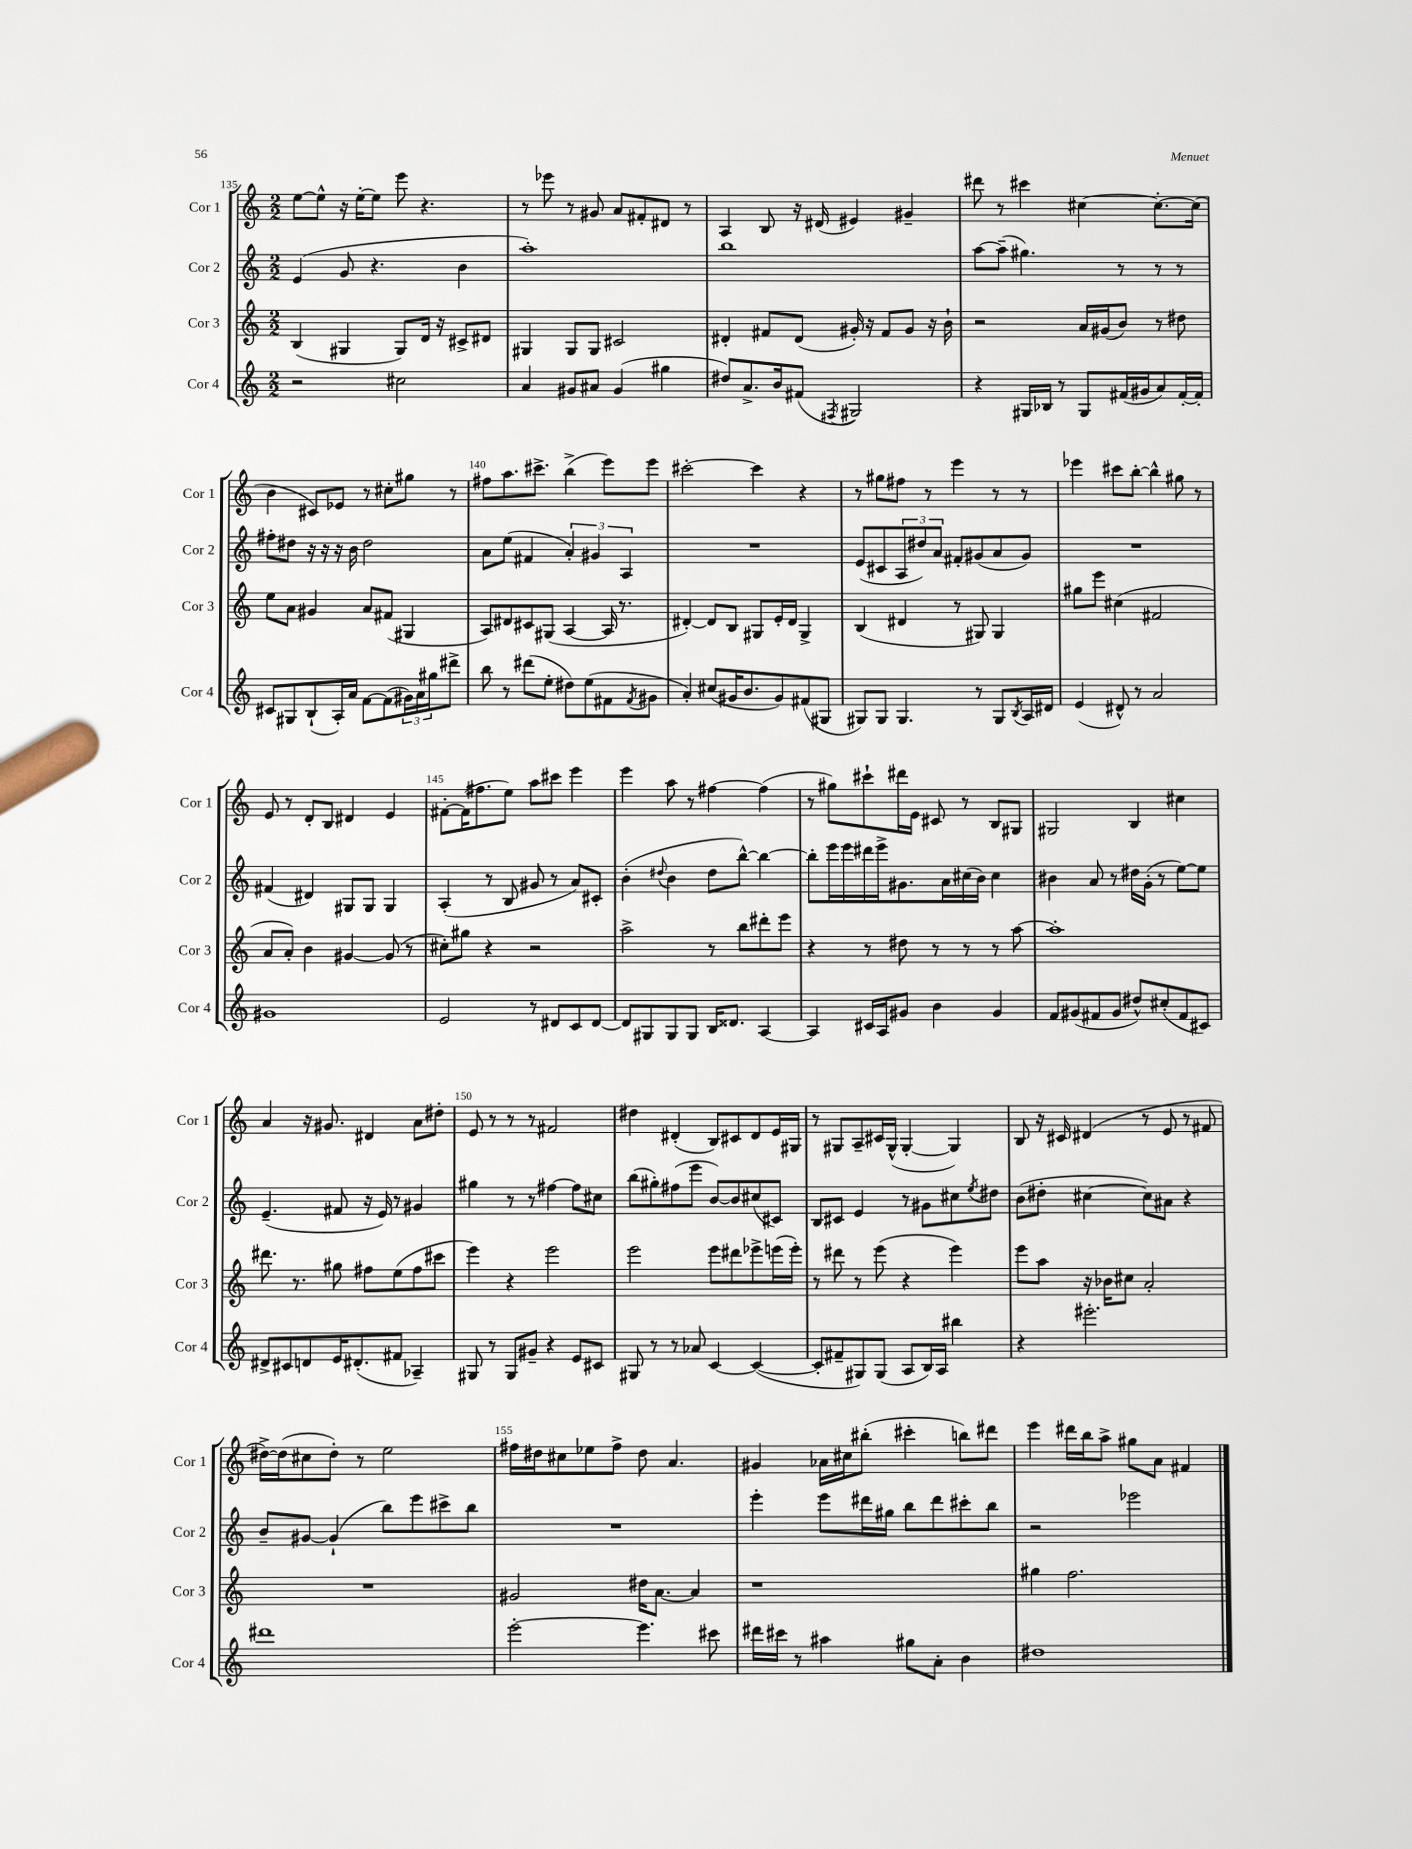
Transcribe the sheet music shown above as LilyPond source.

<<
\new StaffGroup <<
\new Staff = "s0" \with { instrumentName = "Cor 1" shortInstrumentName = "Cor 1" } {
    \clef treble \key c \major \numericTimeSignature \time 2/2
    e''8~ e''8-^ r16 e''16~-. e''8 e'''8 r4. |
    r8 ees'''8 r8 gis'8 a'8 fis'8-. dis'8 r8 |
    a4 b8 r16 dis'16( eis'4) gis'4-- |
    dis'''8 r8 cis'''4 cis''4~ cis''8.~-. cis''16( |
    b'4 cis'8) ees'8 r8 cis''8-. gis''8 r8 |
    fis''8 a''8. cis'''8.-> b''4->( e'''8) e'''8 |
    cis'''2~-. cis'''4 r4 |
    r8 gis''8 fis''8 r8 e'''4 r8 r8 |
    ees'''4 cis'''8 b''8~-. b''4-^ gis''8 r8 |
    e'8 r8 d'8-. b8 dis'4 e'4 |
    fis'8~-. fis'16( fis''8. e''8) a''8 cis'''8 e'''4 |
    e'''4 a''8 r8 fis''4~ fis''4( |
    r8 gis''8) cis'''8-! dis'''16 e'16 cis'8 r8 b8 gis8 |
    gis2 b4 cis''4 |
    a'4 r16 gis'8. dis'4 a'8 dis''8-. |
    e'8 r8 r8 r8 fis'2 |
    dis''4 dis'4-.( b8) cis'8 dis'8 e'16 gis16 |
    r8 gis8 a8-- cis'16 gis16-^( gis4~-. gis4) |
    b8 r16 cis'16 dis'4( r8 e'8 r8 fis'8 |
    dis''16~->) dis''16( cis''8 dis''8-.) r8 e''2 |
    fis''16 dis''16 cis''8 ees''8 fis''8-> dis''8 a'4. |
    gis'4 aes'16 cis''16 bis''8-.( cis'''4-. b''8) dis'''8 |
    e'''4 dis'''16 b''16 a''8-> gis''8 a'8 fis'4 \bar "|." |
}
\new Staff = "s1" \with { instrumentName = "Cor 2" shortInstrumentName = "Cor 2" } {
    \clef treble \key c \major \numericTimeSignature \time 2/2
    e'4( g'8 r4. b'4 |
    a''1-.) |
    b''1 |
    a''8~ a''8--( gis''4.) r8 r8 r8 |
    fis''8-. dis''8 r16 r16 r16 b'16 dis''2 |
    a'8 e''8( fis'4 \tuplet 3/2 { a'4-.) gis'4 a4 } |
    R1 |
    e'8( cis'8 \tuplet 3/2 { a8 dis''8) a'8 } fis'8-. gis'8( a'8 gis'8) |
    R1 |
    fis'4( dis'4) gis8 gis8 gis4 |
    a4-.( r8 b8 gis'8 r8 a'8) cis'8-. |
    b'4-.( \appoggiatura { dis''8 } b'4 dis''8 b''8~-^) b''4~ |
    b''8-. e'''16 e'''16 dis'''16 e'''16-> gis'8. a'16 cis''16( b'16) cis''4 |
    bis'4 a'8 r8 dis''16 g'16-.( r8 e''8~) e''8 |
    e'4.--( fis'8 r16 e'16) r8 gis'4 |
    gis''4 r8 r8 fis''4~ fis''8 cis''8 |
    b''8( gis''8-.) fis''8( e'''8 b'8~) b'8 cis''8( cis'8) |
    b8 cis'8 e'4 r8 gis'8 cis''8 \acciaccatura { e''8 } dis''8 |
    b'8( dis''8-. cis''4~ cis''8) ais'8 r4 |
    b'8-- gis'8~ gis'4-!( b''8) e'''8 cis'''8-> b''8 |
    R1 |
    e'''4-. e'''8 dis'''16 gis''16 b''8 dis'''8 cis'''8-. b''8 |
    r2 ees'''2 \bar "|." |
}
\new Staff = "s2" \with { instrumentName = "Cor 3" shortInstrumentName = "Cor 3" } {
    \clef treble \key c \major \numericTimeSignature \time 2/2
    b4( gis4 gis8) d'16 r16 cis'8-> dis'8 |
    gis4 gis8 gis8 cis'2 |
    dis'4-. fis'8 dis'8( gis'16-.) r16 fis'8 gis'8 r16 b'16-! |
    r2 a'16 gis'16( b'8) r8 dis''8 |
    e''8 a'8 gis'4 a'8 fis'8( gis4 |
    a8) dis'8 cis'8 gis8( a4~ a16 r8. |
    dis'4~-.) dis'8 b8 gis8 e'16-. dis'16 gis4-> |
    b4( dis'4 r8 gis8) gis4 |
    gis''8 e'''8 cis''4( fis'2 |
    a'8 a'8-.) b'4 gis'4~ gis'8( r8 |
    cis''8-.) gis''8 r4 r2 |
    a''2-> r8 b''8 dis'''8-. e'''8 |
    r4 r8 dis''8 r8 r8 r8 a''8~ |
    a''1-. |
    dis'''8. r8. gis''8 fis''8 e''8( fis''8 cis'''8 |
    e'''4) r4 e'''2 |
    e'''2 e'''8 dis'''8 ees'''8-> e'''16( e'''16-.) |
    r8 dis'''8 r8 e'''8( r4 e'''4) |
    e'''8 a''8 r16 bes'16 cis''8 a'2-. |
    R1 |
    gis'2 dis''16 a'8.~ a'4 |
    r1 |
    gis''4 f''2. \bar "|." |
}
\new Staff = "s3" \with { instrumentName = "Cor 4" shortInstrumentName = "Cor 4" } {
    \clef treble \key c \major \numericTimeSignature \time 2/2
    r2 cis''2 |
    a'4 gis'8 ais'8 gis'4( gis''4 |
    dis''8) a'8.-> b'16 fis'8( \acciaccatura { fis8 } gis2) |
    r4 gis16 bes16 r8 gis8 fis'16( gis'16 a'8) fis'16~-. fis'16-. |
    cis'8 gis8 b8-!( a16-.) a'16 f'8~ f'8( \tuplet 3/2 { gis'16) a'16 gis''16 } dis'''8-> |
    b''8 r8 dis'''8( e''8-. dis''8) e''8( fis'8 \acciaccatura { fis'8 } gis'8 |
    a'4-.) cis''8( gis'16 b'8. gis'8) fis'8( gis8 |
    gis8) gis8 gis4. r8 gis8 \acciaccatura { b8 } a16 dis'16 |
    e'4( dis'8-^) r8 a'2 |
    gis'1 |
    e'2 r8 dis'8 c'8 dis'8~ |
    dis'8 gis8 gis8 gis8 b16 disis'8. a4~ |
    a4 cis'16 a16 gis'8 b'4 gis'4 |
    f'8 gis'8( fis'8 gis'8 dis''8-^) cis''8-.( fis'8 cis'8) |
    dis'8-> cis'8 d'8 e'16 dis'8.-.( fis'8 aes4--) |
    gis8 r8 gis8 gis'8-- r4 e'8 cis'8 |
    gis8 r8 r8 aes'8 c'4~ c'4~( |
    c'8-. fis'8-- gis8) gis8( a8 b16) a16 bis''4 |
    r4 eis'''2.-. |
    dis'''1 |
    e'''2~-. e'''4. cis'''8 |
    dis'''16 cis'''16 r8 ais''4 gis''8 a'8-. b'4 |
    dis''1 \bar "|." |
}
>>
>>
\layout { \context { \Score currentBarNumber = #135 \override BarNumber.break-visibility = ##(#f #t #t) barNumberVisibility = #(every-nth-bar-number-visible 5) } }
